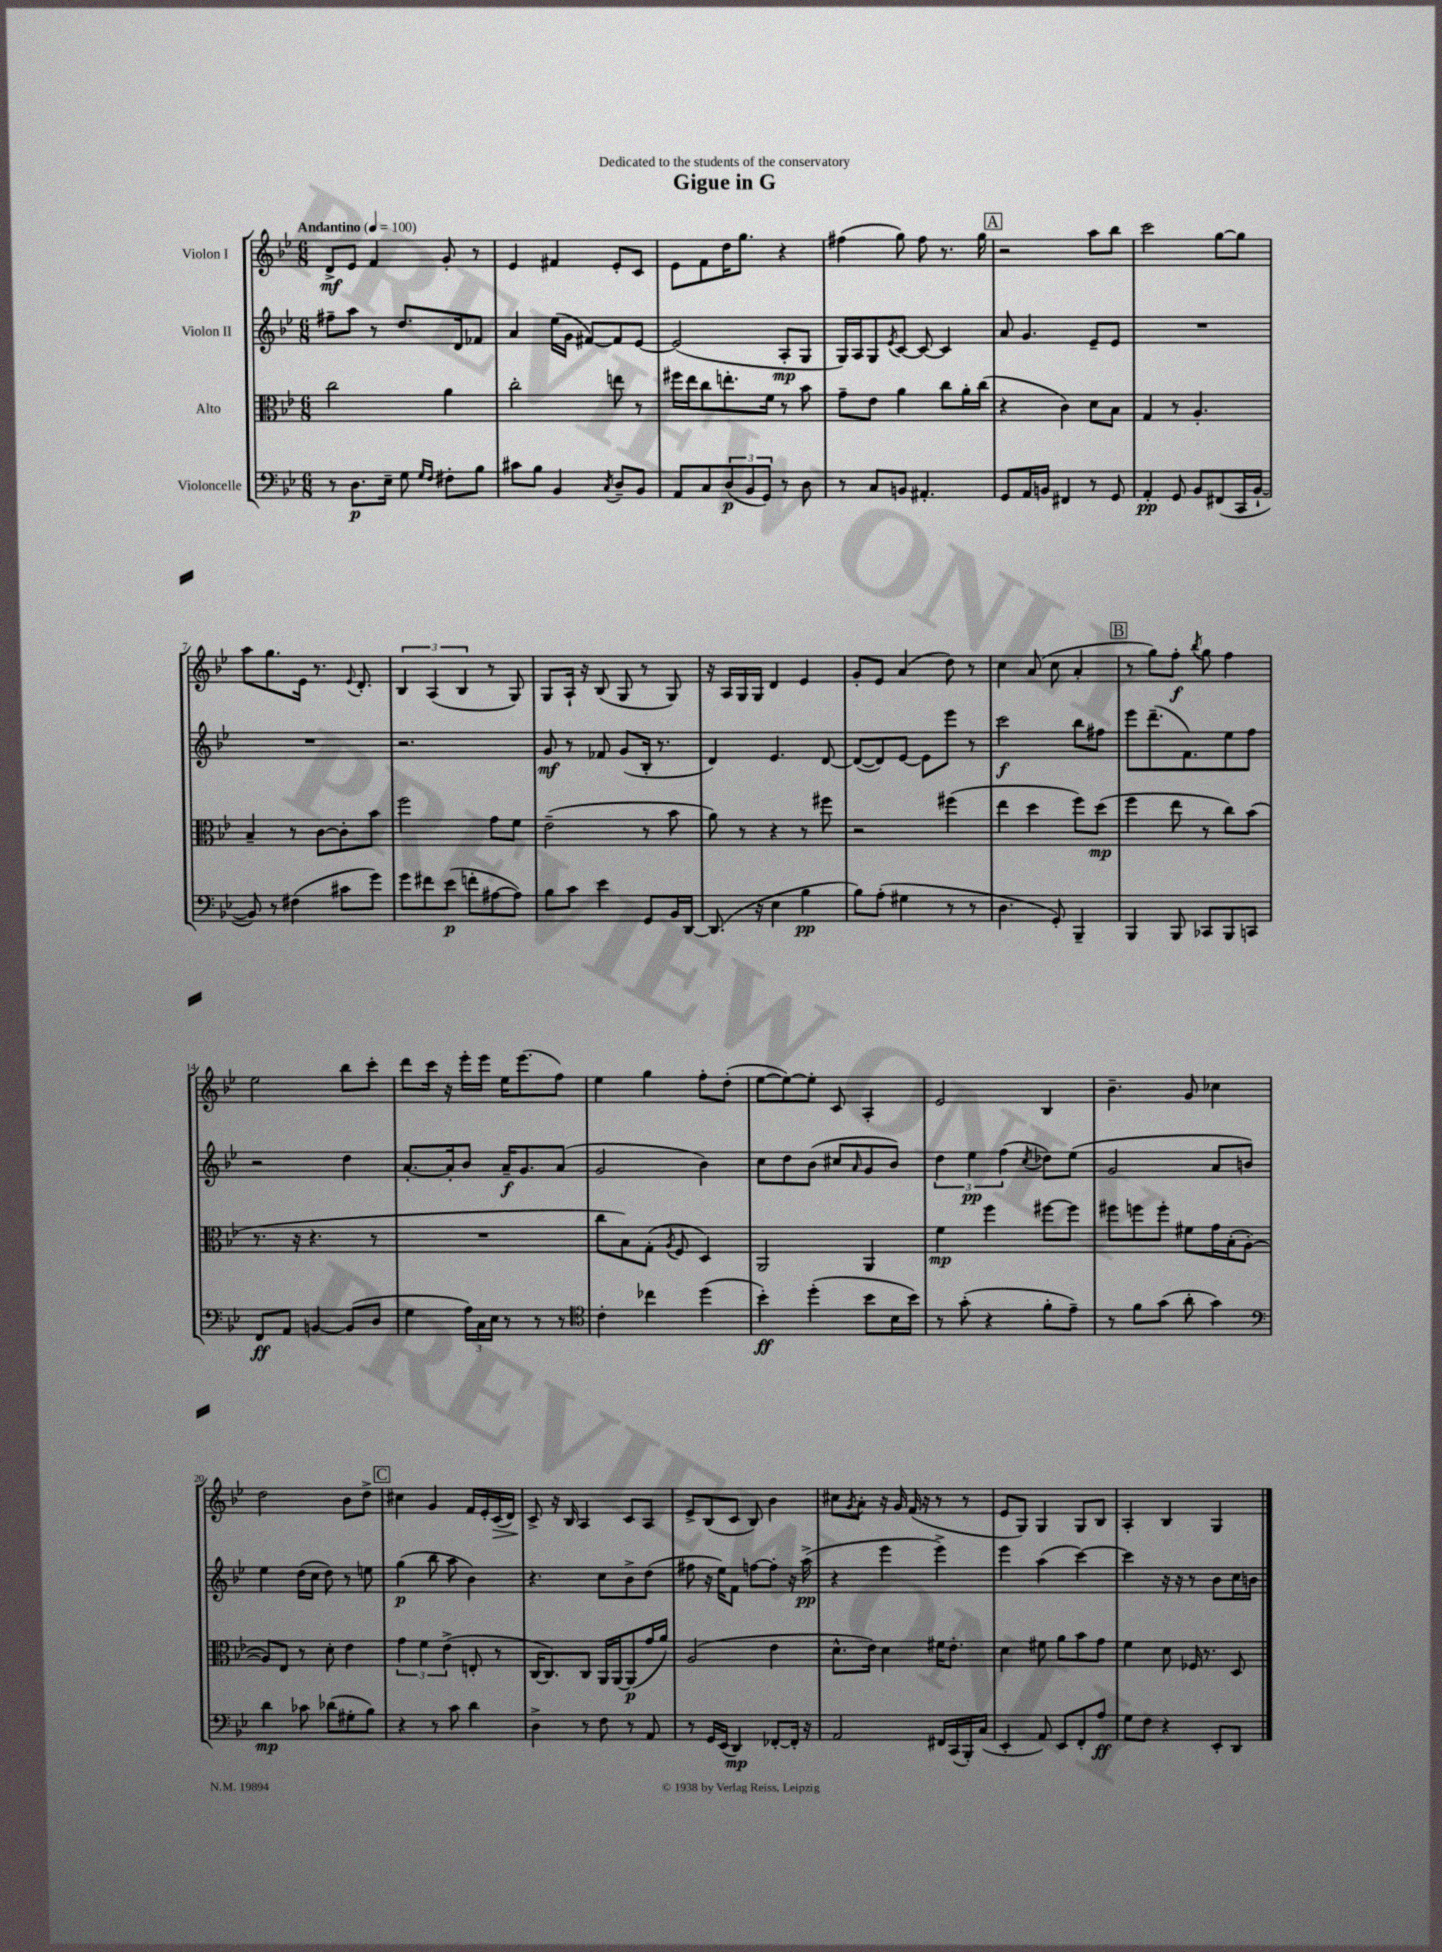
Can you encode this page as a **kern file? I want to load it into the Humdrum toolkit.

**kern	**kern	**kern	**kern
*staff4	*staff3	*staff2	*staff1
*clefF4	*clefC3	*clefG2	*clefG2
*k[b-e-]	*k[b-e-]	*k[b-e-]	*k[b-e-]
*M6/8	*M6/8	*M6/8	*M6/8
*MM100	*MM100	*MM100	*MM100
8r	2cc	8ff#~	8d^
8.D	.	8aa	8e-
.	.	8r	4f
16E-~	.	.	.
8G	.	8.dd	.
16qqG	.	.	.
16qqF	.	.	.
8F#'	4a	.	8g'
.	.	16d	.
8B-	.	8f-	8r
=	=	=	=
8c#	2cc'	4a	4e-
8B-	.	.	.
4BB-	.	(16ee-	4f#
.	.	16g	.
.	.	[8f#)	.
8qC	.	.	.
8D~	8ee	8f#]	8e-'
8BB-	8r	[8e-	8c
=	=	=	=
8AA	16ff#	(2e-]	8e-
.	16ee-	.	.
8C	8cc	.	8f
(12D	8.ee'	.	16dd
.	.	.	8.gg
12BB-	.	.	.
12GG)	.	.	.
.	16f	.	.
8r	8r	8A'	4r
8D	8b-	8G	.
=	=	=	=
8r	8g~	16G)	(4ff#
.	.	16A	.
8C	8e-	8G	.
.	.	8qe-	.
8BB	4a	[8c	8gg)
4.AA#'	.	8c_	8ff#
.	8cc	4c]	8.r
.	16a'	.	.
.	(16cc	.	16gg
=	=	=	=
8GG	4r	8a	2r
16AA	.	4.g	.
16BB	.	.	.
4FF#	4c)	.	.
8r	8d	8e-~	8aa
8GG	8B-	8e-	8bb-
=	=	=	=
4AA'	4G	2.r	2ccc
8GG	8r	.	.
8BB-	4.A'	.	.
(8FF#	.	.	[8gg
16CC	.	.	8gg]
[16BB-`	.	.	.
=	=	=	=
8BB-])	4B-~	2.r	8aa
8r	.	.	8.gg
(4F#	8r	.	.
.	.	.	16e-
.	[8c	.	8.r
8c#	8c']	.	.
.	.	.	8qqe-
.	.	.	8.d'
8g)	8b-	.	.
=	=	=	=
8g	2ff	2.r	6B-
8f#	.	.	.
.	.	.	(6A
(8e-	.	.	.
.	.	.	6B-
8f'	.	.	.
[8A#	8g	.	8r
8A#])	8f	.	8G)
=	=	=	=
8B-	(2e-~	8g	8G
8c	.	8r	16A`
.	.	.	16r
4e-	.	8f-	(8B-
.	.	(8g	8G
8GG	8r	16B-'	8r
.	.	8.r	.
16BB-	8b-	.	8G)
[16DD	.	.	.
=	=	=	=
(8.DD]	8a)	4d)	16r
.	.	.	16A
.	8r	.	16G
16r	.	.	16G
4E-	4r	4.e-	4d
4B-	8r	.	4e-
.	8ff#	[8d	.
=	=	=	=
8B-)	2r	(8d_	8g'
(8A'	.	8d])	8e-
4G#	.	[8e-	(4a
.	.	8e-]	.
8r	(4ff#	8eee-	8dd)
8r	.	8r	8r
=	=	=	=
4.D	4ee-	2ccc	4cc
.	4dd	.	(8a
8GG')	.	.	8cc
4BBB-~	8ff)	8bb-	4a'
.	(8dd	8ff#	.
=	=	=	=
4BBB-	4ff	8eee-	8r
.	.	(8.ddd~	8gg)
8BBB-	8ee-	.	8ff'
.	.	8.f)	.
.	.	.	8qbb-
8CC-	8r	.	8gg
8BBB-	8cc)	8ee-	4ff
8CC	(8b-	8ff	.
=	=	=	=
8FF	8.r	2r	2ee-
8AA	.	.	.
.	16r	.	.
[4BB	4.r	.	.
(8BB]	.	4dd	8bb-
8D	8r	.	8ccc'
=	=	=	=
4G	2.r	[8.a'	8ddd
.	.	.	16ccc
.	.	16a']	16r
24A)	.	8b-	16eee-'
24C	.	.	.
.	.	.	16eee-
24E-	.	.	.
8r	.	16a~	16ee-
.	.	8.g	(8.eee-
8r	.	.	.
8r	.	(8a	8ff)
=	=	=	=
*clefC4	*	*	*
4c'	8cc	2g	4ee-
.	8B-)	.	.
4cc-	(8G'	.	4gg
.	8qA	.	.
.	8F	.	.
(4dd	4D)	4b-)	8ff'
.	.	.	(8dd'
=	=	=	=
4b-')	2AA	8cc	[8ee-
.	.	8dd	8ee-_)
(4dd'	.	(8b-	8ee-']
.	.	8cc#	8c
.	.	16qqa	.
8b-	4AA	8g	4A'
16B-	.	8b-)	.
16b-)	.	.	.
=	=	=	=
8r	4f	6dd	2e-
(8g'	.	.	.
.	.	6ee-	.
4r	4ff	.	.
.	.	(6ff	.
.	.	8qcc	.
8f'	[8ff#	8dd-)	4B-
8e-~)	8ff#]	(8ee-	.
=	=	=	=
8r	8ff#	2g	4.b-~
8f	8ff	.	.
(8g	8ff'	.	.
8a'	8f#	.	8g
4g)	16g	8a	4cc-
.	(16B-'	.	.
.	[8A'	8b)	.
=	=	=	=
*clefF4	*	*	*
4d	8A])	4ee-	2dd
.	8E-	.	.
8c-	8r	(16dd	.
.	.	16cc	.
(8d-	8d'	8dd)	.
8G#'	4e-	8r	8b-
8B-)	.	8ee	8dd^
=	=	=	=
4r	6g	(4gg	4cc#
.	6f	.	.
8r	.	8bb-	4g
.	(6e-^	.	.
8c	.	8aa	.
4d	8E'	4b-)	16f
.	.	.	16e-'
.	8r	.	(16c
.	.	.	16d)
=	=	=	=
4D^	[16C	4.r	8c^
.	8.C])	.	.
.	.	.	16r
.	.	.	16B-
8r	8C	.	4A
8F	16AA	8cc	.
.	[16AA	.	.
8r	(8AA]	8b-^	8c
8AA	16g	(8dd	8A
.	16a)	.	.
=	=	=	=
8r	(2A	8ff#	8e-^
16GG	.	16r	(8B-
(16EE-	.	16ee-)	.
4DD)	.	8f	8c
.	.	[8ff	8B-)
[8FF-'	4e-	8ff']	4b-
16FF-']	.	16r	.
16r	.	(16aa^	.
=	=	=	=
2AA	8.d^^	4r	8cc#
.	.	.	8qg
.	.	.	8a'
.	16e-)	.	.
.	4d	4eee-	16r
.	.	.	16g
.	.	.	(16f
.	.	.	16r
16FF#	16f#	4eee-^)	8r
(16CC	8.e-'	.	.
16BBB-')	.	.	8r
(16C	.	.	.
=	=	=	=
4EE-'	4d	4eee-	8e-
.	.	.	8G)
8AA)	8f#	(4aa	4G
8EE-	8a	.	.
8FF'	8b-	[4ccc)	8G
8A	8g	.	8B-
=	=	=	=
8G	4f	4ccc]	4A'
8F	.	.	.
4r	8d	16r	4B-
.	.	16r	.
.	16F-	8r	.
.	8.r	.	.
8EE-'	.	8b-	4G
8DD	8D	16cc	.
.	.	16b	.
==	==	==	==
*-	*-	*-	*-
